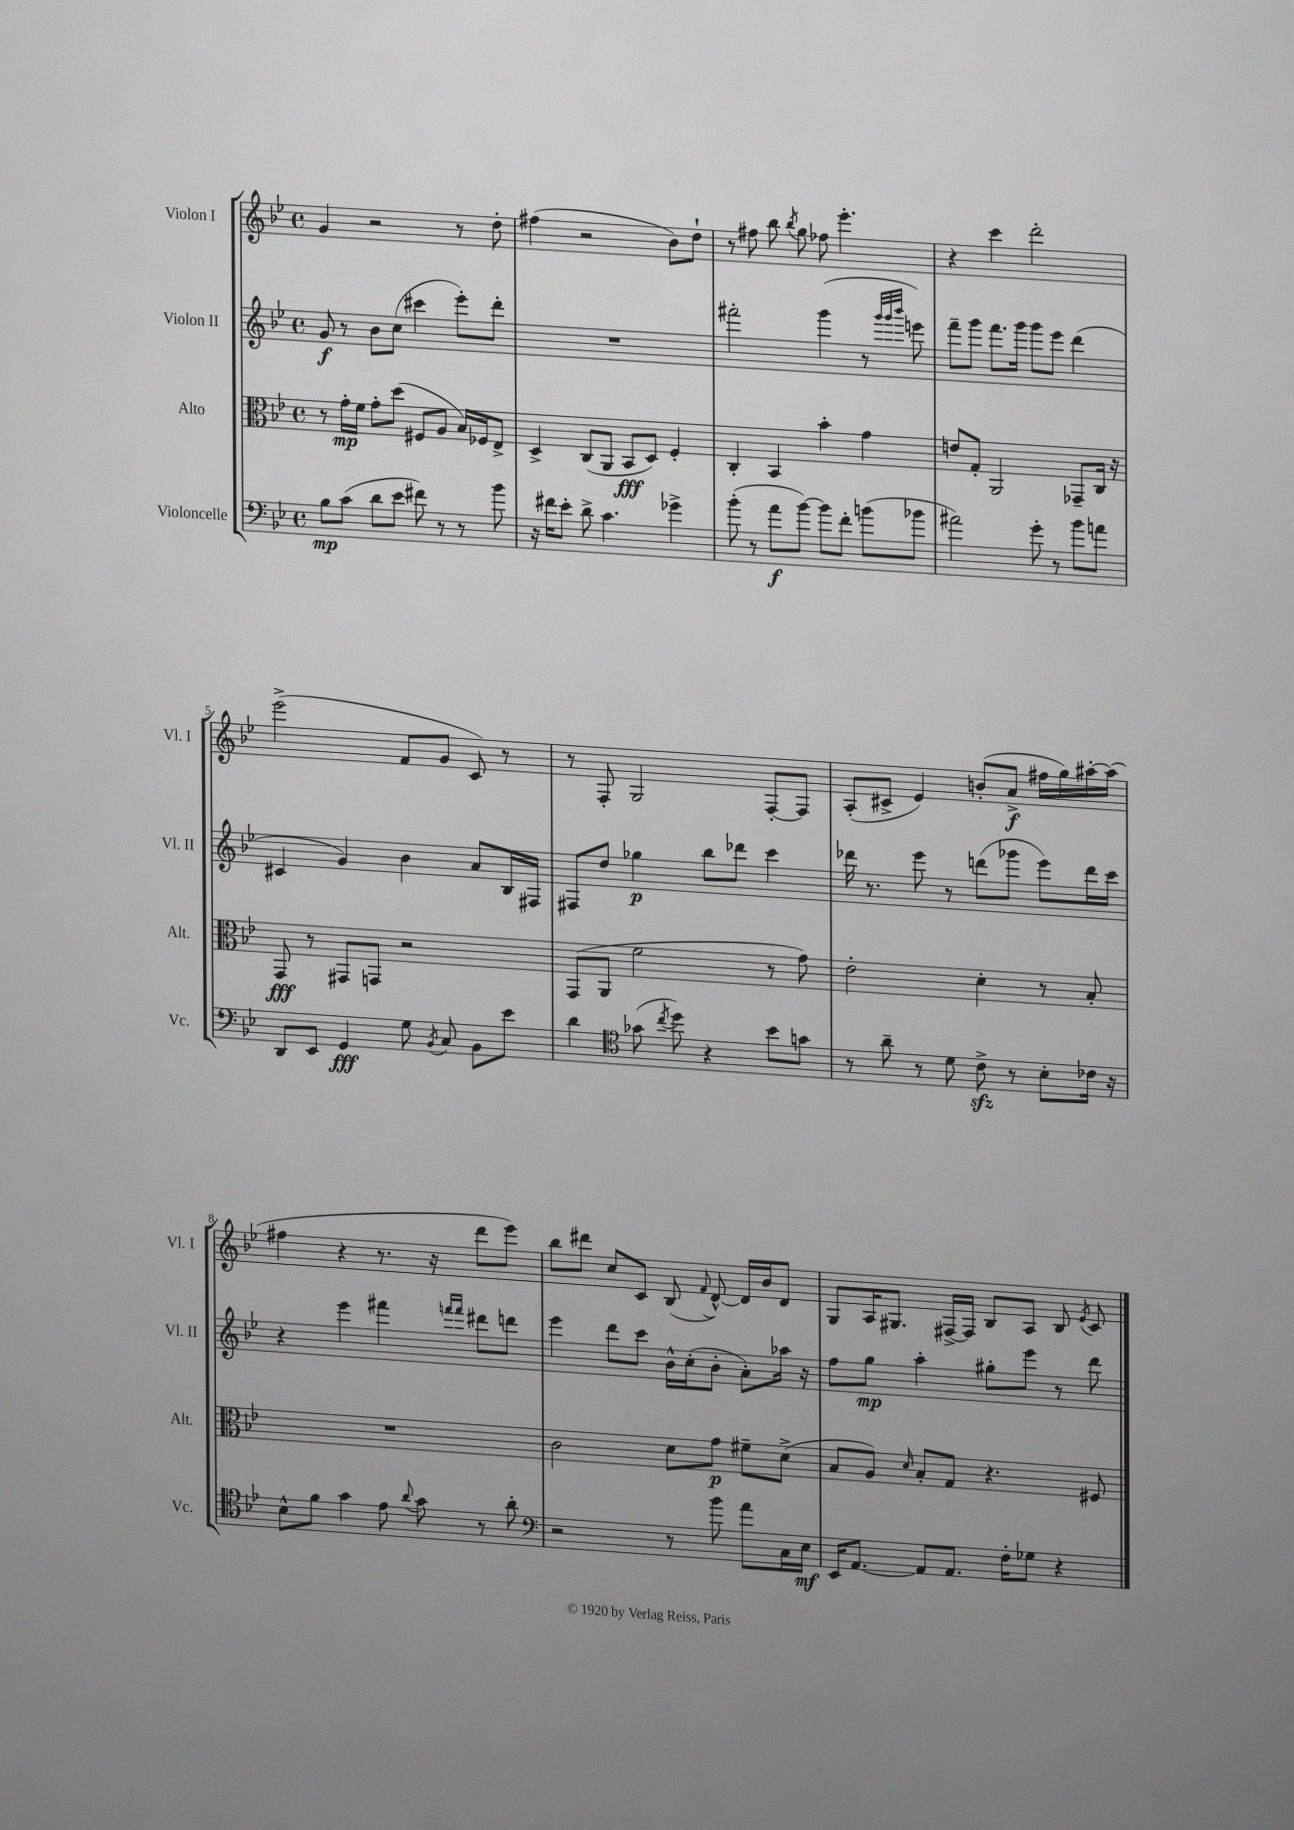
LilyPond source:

<<
\new StaffGroup <<
\new Staff = "s0" \with { instrumentName = "Violon I" shortInstrumentName = "Vl. I" } {
    \clef treble \key bes \major \defaultTimeSignature \time 4/4
    \autoBeamOff g'4 r2 r8 d''8-. |
    fis''4( r2 bes'8[) d''8]-! |
    r8 fis''8 bes''8 \acciaccatura { bes''8 } g''8 fes''8 ees'''4.-. |
    r4 c'''4 d'''2-. |
    ees'''2->( f'8[ g'8] c'8) r8 |
    r8 f8-. g2 f8[~-. f8] |
    a8[-.( cis'8]-> ees'4) b'8[-.( a'8]->\f fis''16[ g''16) ais''16~-. ais''16]( |
    fis''4 r4 r8. r16 d'''8[ ees'''8]) |
    bes''8[ dis'''8] c''8[ c'8] bes8( \appoggiatura { f'8 } d'8~-^) d'16[ bes'16 d'8] |
    g8[ a16 gis8.] fis16[~-> fis16] bes8[ a8] bes8 \acciaccatura { ees'8 } c'8 \bar "|." |
}
\new Staff = "s1" \with { instrumentName = "Violon II" shortInstrumentName = "Vl. II" } {
    \clef treble \key bes \major \defaultTimeSignature \time 4/4
    \autoBeamOff g'8\f r8 bes'8[ c''8]( cis'''4 ees'''8[-.) d'''8]-. |
    R1 |
    fis'''2-. g'''4( r8 \grace { g'''32[ g'''32 bes'''32] } e'''8) |
    f'''8[-- g'''8] f'''8.[ g'''16] g'''8[ ees'''8] d'''4( |
    cis'4 g'4) bes'4 a'8[ bes16 fis16] |
    fis8[ d''8] ges''4\p bes''8[ des'''8] c'''4 |
    des'''16 r8. ees'''8 r8 d'''8[( ges'''8] ees'''8[) d'''16 c'''16] |
    r4 ees'''4 fis'''4 \grace { f'''16[ f'''16] } dis'''8[ d'''8] |
    ees'''4 d'''8[ c'''8] bes'16[-^ c''16-.( bes'8]-. a'8[-.) aes''16] r16 |
    f''8[ g''8]\mp a''4-. gis''8[-. ees'''8] r8 d'''8 \bar "|." |
}
\new Staff = "s2" \with { instrumentName = "Alto" shortInstrumentName = "Alt." } {
    \clef alto \key bes \major \defaultTimeSignature \time 4/4
    \autoBeamOff r8 g'16[-.\mp f'16] g'8[-. d''8]( fis8[ a8] bes16[) fes16 ees8]-> |
    d4-> c8[( a,8] bes,8[\fff d8]) f4-. |
    c4-. bes,4 bes'4-. g'4 |
    e'8[ g8]-. a,2 ges,8[-- c16] r16 |
    g,8\fff r8 gis,8[ g,8] r2 |
    g,8[( a,8] f'2 r8 g'8) |
    ees'2-. d'4-. r8 bes8-. |
    R1 |
    c'2 d'8[ g'8]\p fis'8[-- d'8]->( |
    bes8[ a8]) \grace { d'16 } bes8[-. g8] r4. fis8 \bar "|." |
}
\new Staff = "s3" \with { instrumentName = "Violoncelle" shortInstrumentName = "Vc." } {
    \clef bass \key bes \major \defaultTimeSignature \time 4/4
    \autoBeamOff bes8[\mp c'8]( d'8[ ees'8] fis'8) r8 r8 bes'8 |
    r16 fis'16[ ees'8]-. d'8-> c'4. ges'4-> |
    bes'8-.( r8 a'8[\f bes'8]~) bes'8[ f'8]-. b'8[( bes'8] |
    ais'2) g'8-. r8 bes'8[ a'8] |
    d,8[ ees,8] g,4\fff g8 \acciaccatura { bes,8 } c8 bes,8[ ees'8] |
    d'4 \clef tenor ges'8( \acciaccatura { c''8 } d''8) r4 bes'8[ g'8] |
    r8 a'8-- r8 d'8 c'8->\sfz r8 bes8[-. ces'16] r16 |
    bes8[-^ f'8] g'4 ees'8 \appoggiatura { a'8 } g'8 r8 a'8-. |
    \clef bass r2 r8 bes'8 a'8[ c16 ees16]\mf |
    ees,16[ a,8.]~ a,8[ a,8.] f16[-. ges8] r4 \bar "|." |
}
>>
>>
